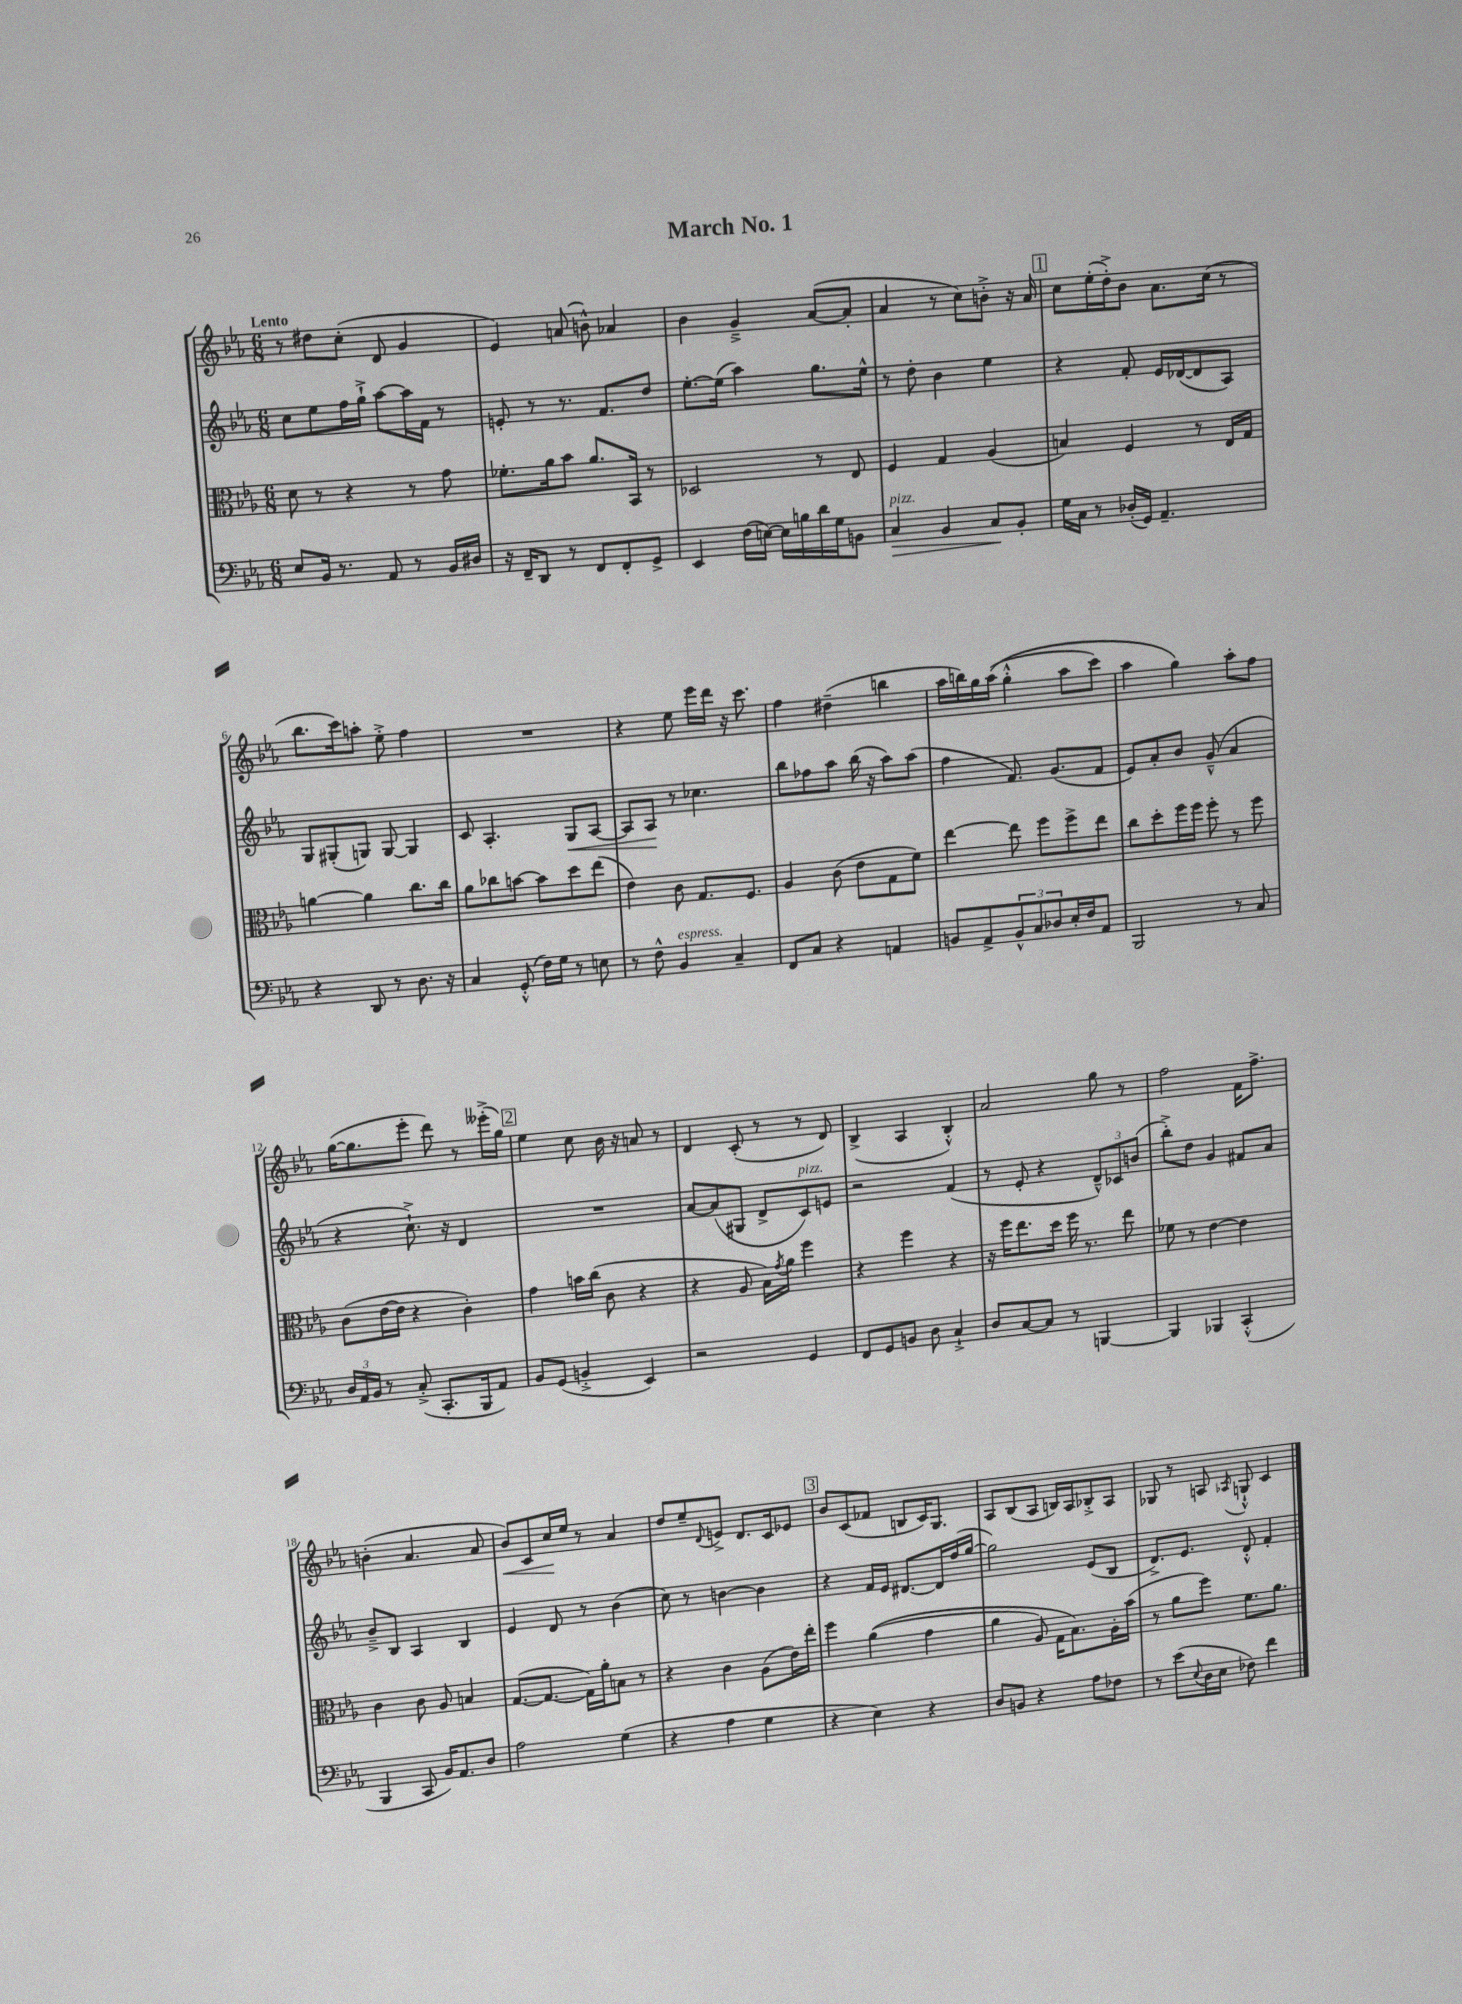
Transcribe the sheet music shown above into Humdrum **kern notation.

**kern	**kern	**kern	**kern
*staff4	*staff3	*staff2	*staff1
*clefF4	*clefC3	*clefG2	*clefG2
*k[b-e-a-]	*k[b-e-a-]	*k[b-e-a-]	*k[b-e-a-]
*M6/8	*M6/8	*M6/8	*M6/8
8E-/L	8d\	8cc\L	8r
16BB-/Jk	8r	8ee-\	8dd#\L
8.r	.	.	.
.	4r	16ff\L	(8cc'\J
.	.	16gg`^\JJ	.
8AA-/	.	[8aa-\L	8d/
8r	8r	16aa-\]L	4g/
.	.	16f\JJ	.
16BB-/LL	8g\	8r	.
16D#/JJ	.	.	.
=	=	=	=
16r	8.f-'\L	8e'/	4e-/)
16FF~/LK	.	.	.
8DD/J	.	8r	.
.	16a-\k	.	.
8r	8b-\J	8.r	(8a/
8FF/L	8.a-/L	.	8b^^\)
.	.	8.f/L	.
8FF'/	.	.	4a-/
.	16BB-/Jk	.	.
8GG^/J	8r	8dd/J	.
=	=	=	=
4EE-/	2D-/	[8.ee-'\L	4b-\
.	.	(16ee-\]Jk	.
(16F\LL	.	4aa-\)	4g~^/
[16E\JJ)	.	.	.
16E\]LL	.	.	.
16B\	.	.	.
16d\	8r	8.gg\L	([8a-/L
16G\J	.	.	.
8BB\J	8E-/	.	8a-'/]J
.	.	16ee-^^\Jk	.
=	=	=	=
4C/	4F/	8r	4a-/
.	.	8dd'\	.
4BB-/	4G/	4b-\	8r
.	.	.	8cc\L)
8C/L	(4A-/	4ee-\	8b'^\J
8BB-'/J	.	.	16r
.	.	.	16a-/
=	=	=	=
16G\LL	4B/)	4r	8cc\L
16C\JJ	.	.	.
8r	.	.	(16ee-'\L
.	.	.	16dd'^\J)
(16D-'/LL	4F/	8f'/	8b-\J
16GG/JJ)	.	.	.
4.AA-~/	.	16e-/LL	8.a-\L
.	.	([16d-/J	.
.	8r	8d-/]	.
.	.	.	(16cc\Jk
.	16E-/LL	8A-/J)	8r
.	16G/JJ	.	.
=	=	=	=
4r	[4a\	8G/L	8.bb-\L
.	.	(8G#'/	.
.	.	.	16ccc\k)
8DD/	4a\]	8G/J)	8aa'\J
8r	.	[8G/	8ee-'^\
8.D\	8.cc\L	4G/]	4ff\
16r	16cc\Jk	.	.
=	=	=	=
4C/	8a-\L	8c/	2.r
.	8cc-\	4.A-'/	.
(8GG'^^/	[8b\J	.	.
16F\LL)	8b\]L	.	.
16G\JJ	.	.	.
8r	8dd\	8G/L	.
8E\	(8ee-\J	[8A-/J	.
=	=	=	=
8r	4e-\)	8A-/]L	4r
8F^^\	.	8A-/J	.
4BB-/	8c\	8r	8ee-\
.	8.G/L	4.cc-\	16eee-\LL
.	.	.	16ddd\JJ
4C~/	.	.	16r
.	8.F/J	.	8.ccc\
=	=	=	=
8FF/L	4A-/	8bb-\L	4ff\
8C/J	.	8ff-\	.
4r	(8c\	8aa-\J	(4dd#~\
.	8e-\L	(16bb-\	.
.	.	16r	.
4AA/	8G\	8aa-\L)	4bb\
.	8f\J)	(8aa-\J	.
=	=	=	=
8BB/L	[4ee-\	4ff\	16aa-\LL
.	.	.	16bb\)
8AA-^/	.	.	16gg\
.	.	.	&((16aa-\JJ
12BB^^/	8ee-\]	8.f/)	4gg'^^\
12C/	.	.	.
.	8ff\L	.	.
12D-/	.	.	.
.	.	(8.g/L	.
16E-'/L	8ff^\	.	8aa-\L
16F/J	.	.	.
8AA-/J	8ee-\J	8f/J	8ccc\J)
=	=	=	=
2BBB-/	8cc\L	8e-/L)	4aa-\
.	8dd'\	8a-'/	.
.	16ff\L	8b-/J	4gg\&)
.	16ff\JJ	.	.
.	8ff'\	(8g~^^/	.
8r	8r	4a-/	8aa-'\L
8C/	8ff\	.	8ff\J
=	=	=	=
24D/LL	(8c\L	4r	([16gg\LK
24AA-/	.	.	.
.	.	.	8.gg\]
24BB-/JJ	.	.	.
8r	[16e-\L	.	.
.	16e-\]JJ	.	.
(8C'^/	4r	8.cc`^\)	8eee-'\J
8.CC'/L	.	.	8ddd\)
.	.	16r	.
.	4c'\)	4d/	8r
16BBB-/k	.	.	.
8AA-/J)	.	.	(16eee--'^\LL
.	.	.	16gg\JJ)
=	=	=	=
8BB-/L	4g\	2.r	4ee-\
(8GG/J	.	.	.
4BB'^/	16b\LL	.	8cc\
.	(16cc\JJ	.	.
.	8c\	.	16b-\
.	.	.	16r
4EE-/)	4r	.	8a/
.	.	.	8r
=	=	=	=
2r	4r	[8a-/L	4d/
.	.	(8a-/]	.
.	8A-/	8G#/J	(8c'/
.	16B-\LL)	8d^/L	8r
.	8qg/	.	.
.	16a-\JJ	.	.
4GG/	4ff\	8c/)	8r
.	.	8e/J	8d/)
=	=	=	=
8FF/L	4r	2r	(4B-^/
8GG/	.	.	.
8BB/J	4ff\	.	4A-/
8D\	.	.	.
4C`^/	4r	(4f/	4B-'^^/)
=	=	=	=
8D/L	16r	8r	2a-/
.	16ff\LK	.	.
[8C/	8.ee-\	8e-'/	.
8C/]J	.	4r	.
.	16dd\Jk	.	.
8r	16ff\	.	.
.	8.r	.	.
[4BBB/	.	12d~^^/L)	8gg\
.	.	12c-/	.
.	8ee-\	.	8r
.	.	(12b/J	.
=	=	=	=
4BBB/]	8f-\	8bb-'^\L)	2ff\
.	8r	8dd\J	.
4BBB-/	[4e-\	4g/	.
(4CC'^^/	4e-\]	8f#/L	16f\LK
.	.	.	8.ff^\J
.	.	8a-/J	.
=	=	=	=
4BBB-/	4c\	8b-~^/L	(4b'\
.	.	8B-/J	.
8CC/	8c\	4A-/	4.a-/
16BB-/LK)	8A-/	.	.
8.AA-/	.	.	.
.	4B/	4B-/	.
8D/J	.	.	8a-/
=	=	=	=
2A-\	([8.G/L	4e-/	8b-/L)
.	.	.	8c/
.	8.G/_J	.	.
.	.	8d/	16cc/L
.	.	.	16ee-/JJ
.	16G\]LL)	8r	8r
.	16a-'\J	.	.
(4G\	8B\J	(4b-\	4a-/
.	8r	.	.
=	=	=	=
4r	4r	8cc\)	8dd/L
.	.	8r	8ee-~/
.	.	.	8qqd/
4A-\	4c\	[4b\	8e^/J
.	.	.	8.d/L
4G\	(8A-\L	4b\]	.
.	.	.	16c/k
.	16e-\L)	.	8e-/J
.	16ee-'\JJ	.	.
=	=	=	=
4r	4ff\	4r	8b-/L
.	.	.	(8c/
4E-\)	&((4a-\	16f/LL	8f-/J
.	.	16e-/JJ	.
.	.	[8.d#/L	8B/L
4r	4g\	.	16c/K)
.	.	16d#/]L	8.G/J
.	.	(16ff/	.
.	.	[16gg/JJ	.
=	=	=	=
8D/L	4a-\	2gg\])	8A-/L
8BB/J	.	.	(8B-/
4r	8A-/)	.	8A-/J
.	16G\LK	.	16B/LL)
.	8.B-\&)	.	16A-/J
8A-\L	.	(8e-/L	8B-'^/
8F-\J	16A-'\L	8B-/J	8A-/J
.	(16b-\JJ	.	.
=	=	=	=
8r	8r	8.d^/L)	8G-/
(8e-\L	8a-\L	.	8r
.	.	8.e-/J	.
8qqE-/	.	.	.
16D\L	8ff\J)	.	8A/
16E-\JJ	.	.	.
.	.	.	8qA-/
8F-\)	8.f\L	8d'^^/	8G`^^/
4f\	.	4f'/	4c/
.	8.a-\J	.	.
==	==	==	==
*-	*-	*-	*-
